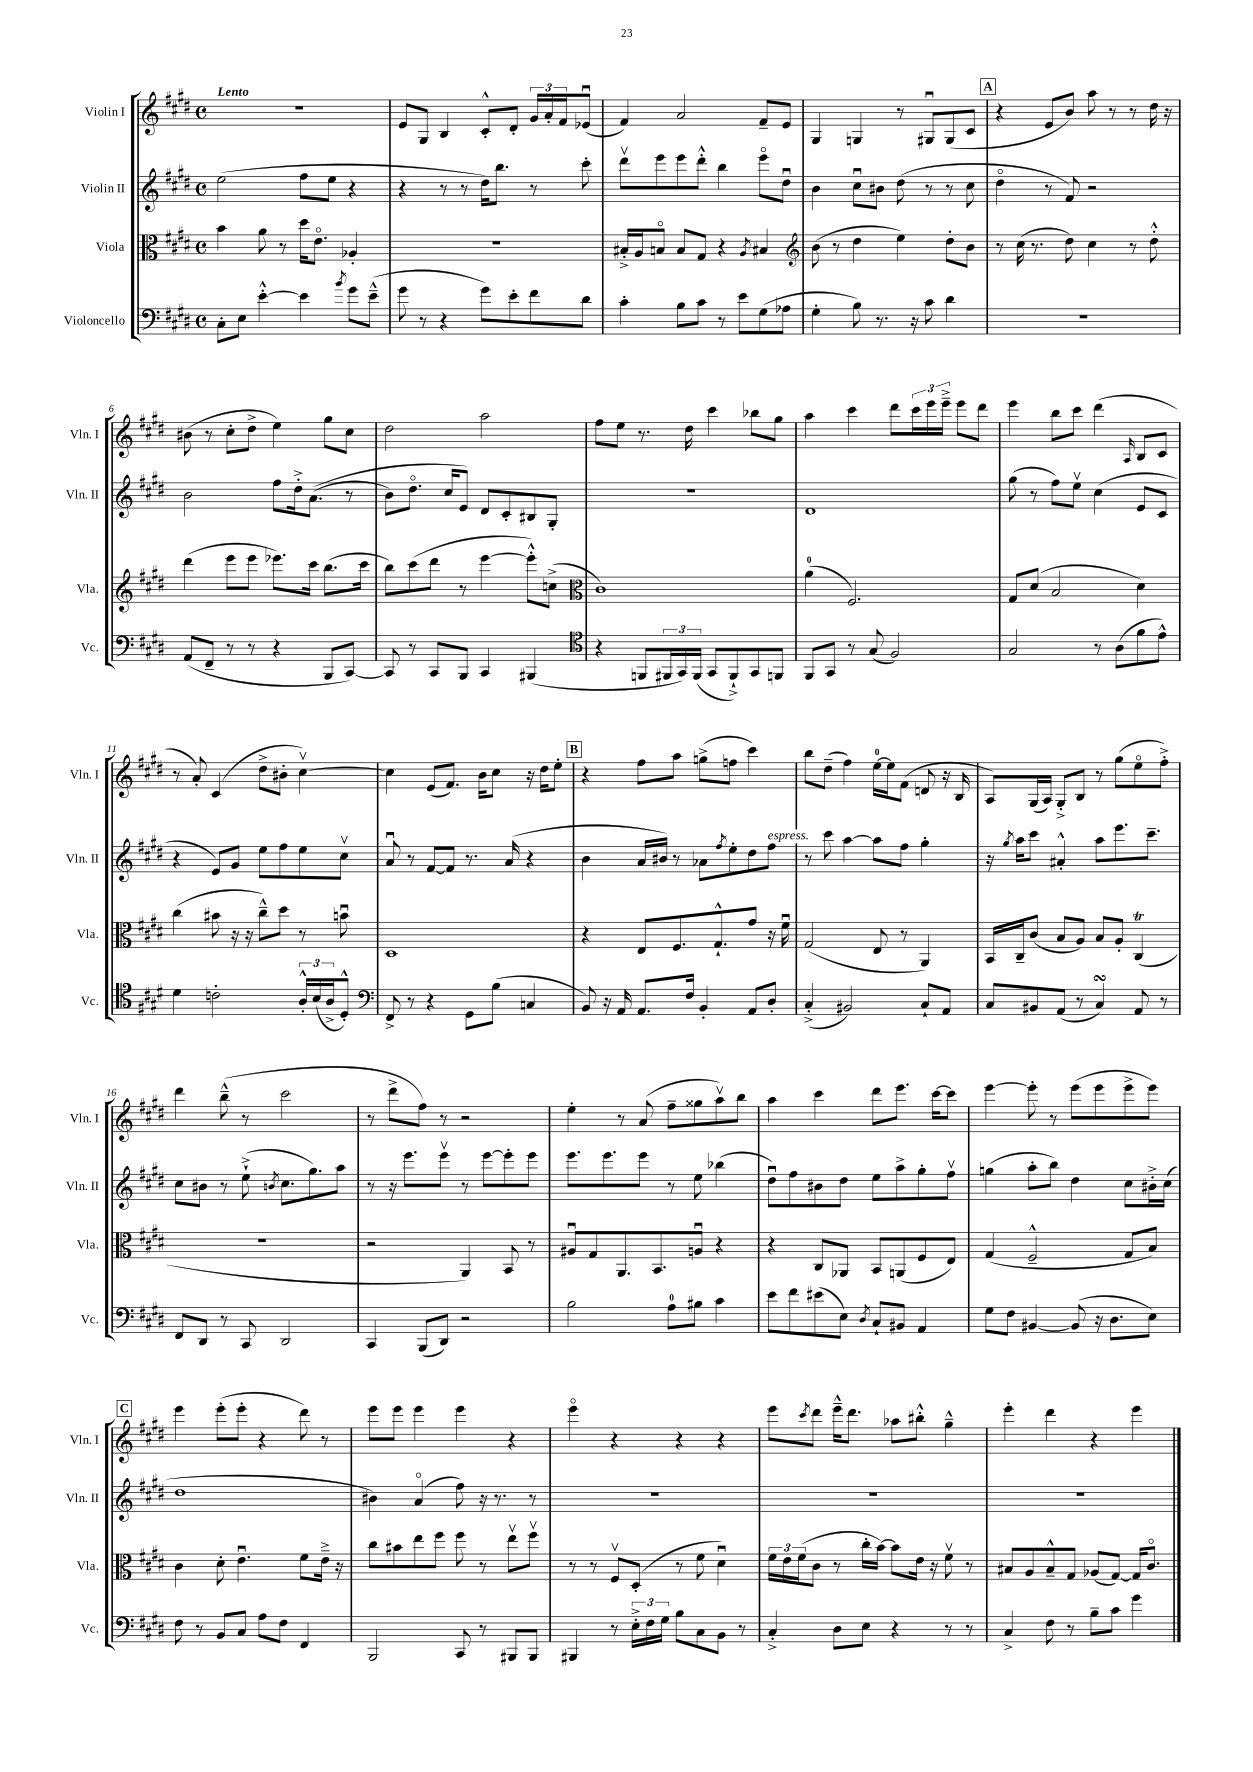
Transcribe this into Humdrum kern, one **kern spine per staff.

**kern	**kern	**kern	**kern
*staff4	*staff3	*staff2	*staff1
*clefF4	*clefC3	*clefG2	*clefG2
*k[f#c#g#d#]	*k[f#c#g#d#]	*k[f#c#g#d#]	*k[f#c#g#d#]
*M4/4	*M4/4	*M4/4	*M4/4
*met(c)	*met(c)	*met(c)	*met(c)
8C#'	4b	(2ee	1r
8E	.	.	.
[4e'^^	8a	.	.
.	8r	.	.
4e]	16dd#	8ff#	.
.	8.eo	.	.
.	.	8ee	.
8qb	.	.	.
8g#	4A-'	4r	.
(8e~^^	.	.	.
=	=	=	=
8g#	1r	4r	8e
8r	.	.	8G#
4r	.	8r	4B
.	.	8r	.
8g#)	.	16dd#)	8c#'^^
.	.	8.bb	.
8e'	.	.	8d#'
8f#	.	8r	24g#
.	.	.	24a'
.	.	.	24f#
8d#	.	8ccc#'	(8e-u
=	=	=	=
4c#'	16B#'^	8ddd#v	4f#)
.	16A	.	.
.	8Bo	8eee	.
8B	8B	8eee	2a
8c#	8G#	8ddd#'^^	.
8r	4r	4bb	.
8e	.	.	.
.	8qA	.	.
(8G#	4B#	8eeeo	8f#~
8A-	.	8dd#u	8e
=	=	=	=
*	*clefG2	*	*
4G#'	(8b	4b	4G#
.	8r	.	.
8B)	4dd#	8cc#u	4G
8.r	.	8b#	.
.	4ee)	(8dd#	8r
16r	.	.	.
8c#	.	8r	8G#u
4d#	8dd#'	8r	(8G#
.	8b	8cc#	8c#
=	=	=	=
1r	8r	4dd#o	4r
.	(16cc#	.	.
.	8.r	.	.
.	.	8r	8e
.	8dd#)	8f#)	8b)
.	4cc#	2r	8aa
.	.	.	8r
.	8r	.	8r
.	8dd#'^^	.	16dd#
.	.	.	16r
=	=	=	=
(8AA	(4ddd#	2b	(8b#
8FF#~	.	.	8r
8r	8eee	.	8cc#'
8r	8eee	.	8dd#^
4r	8.eee-)	8ff#	4ee)
.	.	16dd#'^	.
.	16ccc#	&((8.a	.
8BBB	(8.bb	.	8gg#
[8CC#)	.	8r	8cc#
.	16ccc#	.	.
=	=	=	=
8CC#]	8bb)	8b)	2dd#
8r	(8ccc#	8.dd#o	.
8CC#	8ddd#	.	.
.	.	16cc#	.
8BBB	8r	8e&)	.
4CC#	[4eee	8d#	2aa
.	.	8c#'	.
(4BBB#	8eee'^^])	8B#	.
.	(8cc^	8G#'	.
=	=	=	=
*clefC4	*clefC3	*	*
4r	1c#)	1r	8ff#
.	.	.	8ee
8FF	.	.	8.r
24FF#	.	.	.
24GG#)	.	.	.
.	.	.	16dd#
(24FF#	.	.	.
8GG#	.	.	4ccc#
8FF#`^)	.	.	.
8GG#	.	.	8bb-
8FF	.	.	8gg#
=	=	=	=
8FF#	(4a	1d#	4aa
8GG#	.	.	.
8r	2.F#)	.	4ccc#
(8G#	.	.	.
2F#)	.	.	8ddd#
.	.	.	24ccc#
.	.	.	24eee
.	.	.	24eee~^
.	.	.	8eee
.	.	.	8ddd#
=	=	=	=
2G#	8G#	(8gg#	4eee
.	(8d#	8r	.
.	2B	8ff#)	8bb
.	.	8eev	8ccc#
8r	.	(4cc#	(4ddd#
(8A	.	.	.
.	.	.	16qqA
8f#	4d#)	8e	8B
8e^^)	.	8c#	8c#
=	=	=	=
4d#	(4cc#	4r	8r
.	.	.	8a')
2c'	8b#	8e)	(4c#
.	16r	8g#	.
.	16r	.	.
.	8cc#~^^)	8ee	8dd#^
.	8dd#	8ff#	8b#'
24A'^^	8r	8ee	[4cc#v)
(24B	.	.	.
24A^	.	.	.
8D#'^^)	8bu	8cc#v	.
=	=	=	=
*clefF4	*	*	*
8FF#^	1D#	8au	4cc#]
8r	.	8r	.
4r	.	[8f#	(8e
.	.	8f#]	8.f#)
8GG#	.	8.r	.
.	.	.	16b
(8B	.	.	8cc#
.	.	(16a	.
4C	.	4r	16r
.	.	.	16dd#
.	.	.	8ee'
=	=	=	=
8BB)	4r	4b	4r
16r	.	.	.
16AA	.	.	.
8.AA	8E	16a	8ff#
.	.	16b#)	.
.	8.F#	8r	8aa
16F#	.	.	.
4BB'	.	8a-	(8gg^
.	8.G#`^^	.	.
.	.	8qff#	.
.	.	8ee'	8ff
8AA	8g#	8dd#	4ccc#)
8D#'	16r	8ff#	.
.	16f#u	.	.
=	=	=	=
(4C#'^	(2G#	8r	8bb
.	.	8ccc#	(8dd#~
2BB#)	.	[4aa	4ff#)
.	8E	8aa]	[16ee
.	.	.	16ee]
.	8r	8ff#	(8f#
8C#`	4AA)	4gg#'	8d
8AA	.	.	16r
.	.	.	16B
=	=	=	=
8C#	16BB	16r	8A)
.	.	8qgg#	.
.	16C#~	16aa	.
8BB#	(8c#	8ccc#	(16G#
.	.	.	16A)
(8AA	8B	4a#'^^	8G#'^
8r	8A)	.	8B
4C#)	8B	8aa	8r
.	8A'	8.eee	(8gg#
8AA	(4C#	.	8eeo
.	.	8.ccc#~	.
8r	.	.	8ff#'^)
=	=	=	=
8FF#	1r	8cc#	4ddd#
8DD#	.	8b#	.
8r	.	8r	(8bb~^^
8CC#	.	(8ee`^	8r
.	.	8qb	.
2DD#	.	8.cc#	2ccc#
.	.	8.gg#)	.
.	.	8aa	.
=	=	=	=
4CC#	2r	8r	8r
.	.	16r	8ddd#^
.	.	8.eee	.
(8BBB	.	.	8ff#)
8DD#)	.	8eeev	8r
2r	4AA)	8r	2r
.	.	[8eee	.
.	8BB	8eee']	.
.	8r	8eee	.
=	=	=	=
2B	8A#u	8.eee	4ee'
.	8G#	.	.
.	.	8.eee	.
.	8.AA	.	8r
.	.	8eee	(8a
.	8.BB	.	.
8A	.	8r	8ff#~
8B#	8Au	8ee	8gg##
4c#	4r	(4bb-	8aav)
.	.	.	8bb
=	=	=	=
8e	4r	8dd#u)	4aa
8f#	.	8ff#	.
(8e#	8C#	8b#	4ccc#
8E)	8AA-	8dd#	.
8qD#	.	.	.
8C#`	8BB	8ee	8ddd#
8BB#	(8AA	8aa^	8.eee
4AA	8F#	8gg#'	.
.	.	.	[16ccc#
.	8E)	8ff#v	8ccc#]
=	=	=	=
8G#	(4G#	(4gg	[4eee
8F#	.	.	.
[4BB#	2F#~^^	8aa'	8eee']
.	.	8bb)	8r
(8BB#]	.	4dd#	(8eee
16r	.	.	8eee
8.D#	.	.	.
.	8G#	8cc#	8eee^
8E)	8B)	16b#'^	8eee)
.	.	(16cc#	.
=	=	=	=
8F#	4c#	1dd#	4eee
8r	.	.	.
8BB	8d#'	.	(8eee'
8C#	4.eu	.	8eee'
8A	.	.	4r
8F#	.	.	.
4FF#	8f#	.	8ddd#)
.	16e~^	.	8r
.	16r	.	.
=	=	=	=
2BBB	8cc#	4b#)	8eee
.	8b#	.	8eee
.	8ee	(4ao	4eee
.	8ff#	.	.
8CC#	8ff#	8ff#)	4eee
8r	8r	16r	.
.	.	8.r	.
8BBB#	8eev	.	4r
8BBB#	8ff#v	8r	.
=	=	=	=
4BBB#	8r	1r	4eeeo
.	8r	.	.
8r	8F#v	.	4r
24E'^	(8D#'	.	.
24F#	.	.	.
24G#	.	.	.
8B	8r	.	4r
8C#	8f#	.	.
8BB	4d#u)	.	4r
8r	.	.	.
=	=	=	=
4C#'^	24f#	1r	8eee
.	24e	.	.
.	(24f#	.	.
.	.	.	8qccc#
.	8c#	.	8ddd#
8D#	8r	.	16eee~^^
.	.	.	8.ddd#
8E	16cc#'	.	.
.	[16b)	.	.
4r	8b]	.	8aa-
.	16e	.	8bb#'^^
.	16r	.	.
8r	8f#v	.	4gg#~^^
8r	8r	.	.
=	=	=	=
4C#^	8B#	1r	4eee'
.	8A	.	.
8F#	8B#~^^	.	4ddd#
8r	8G#	.	.
8B~	(8A-	.	4r
8c#	[8G#)	.	.
4g#	16G#]	.	4eee
.	8.c#o	.	.
==	==	==	==
*-	*-	*-	*-
